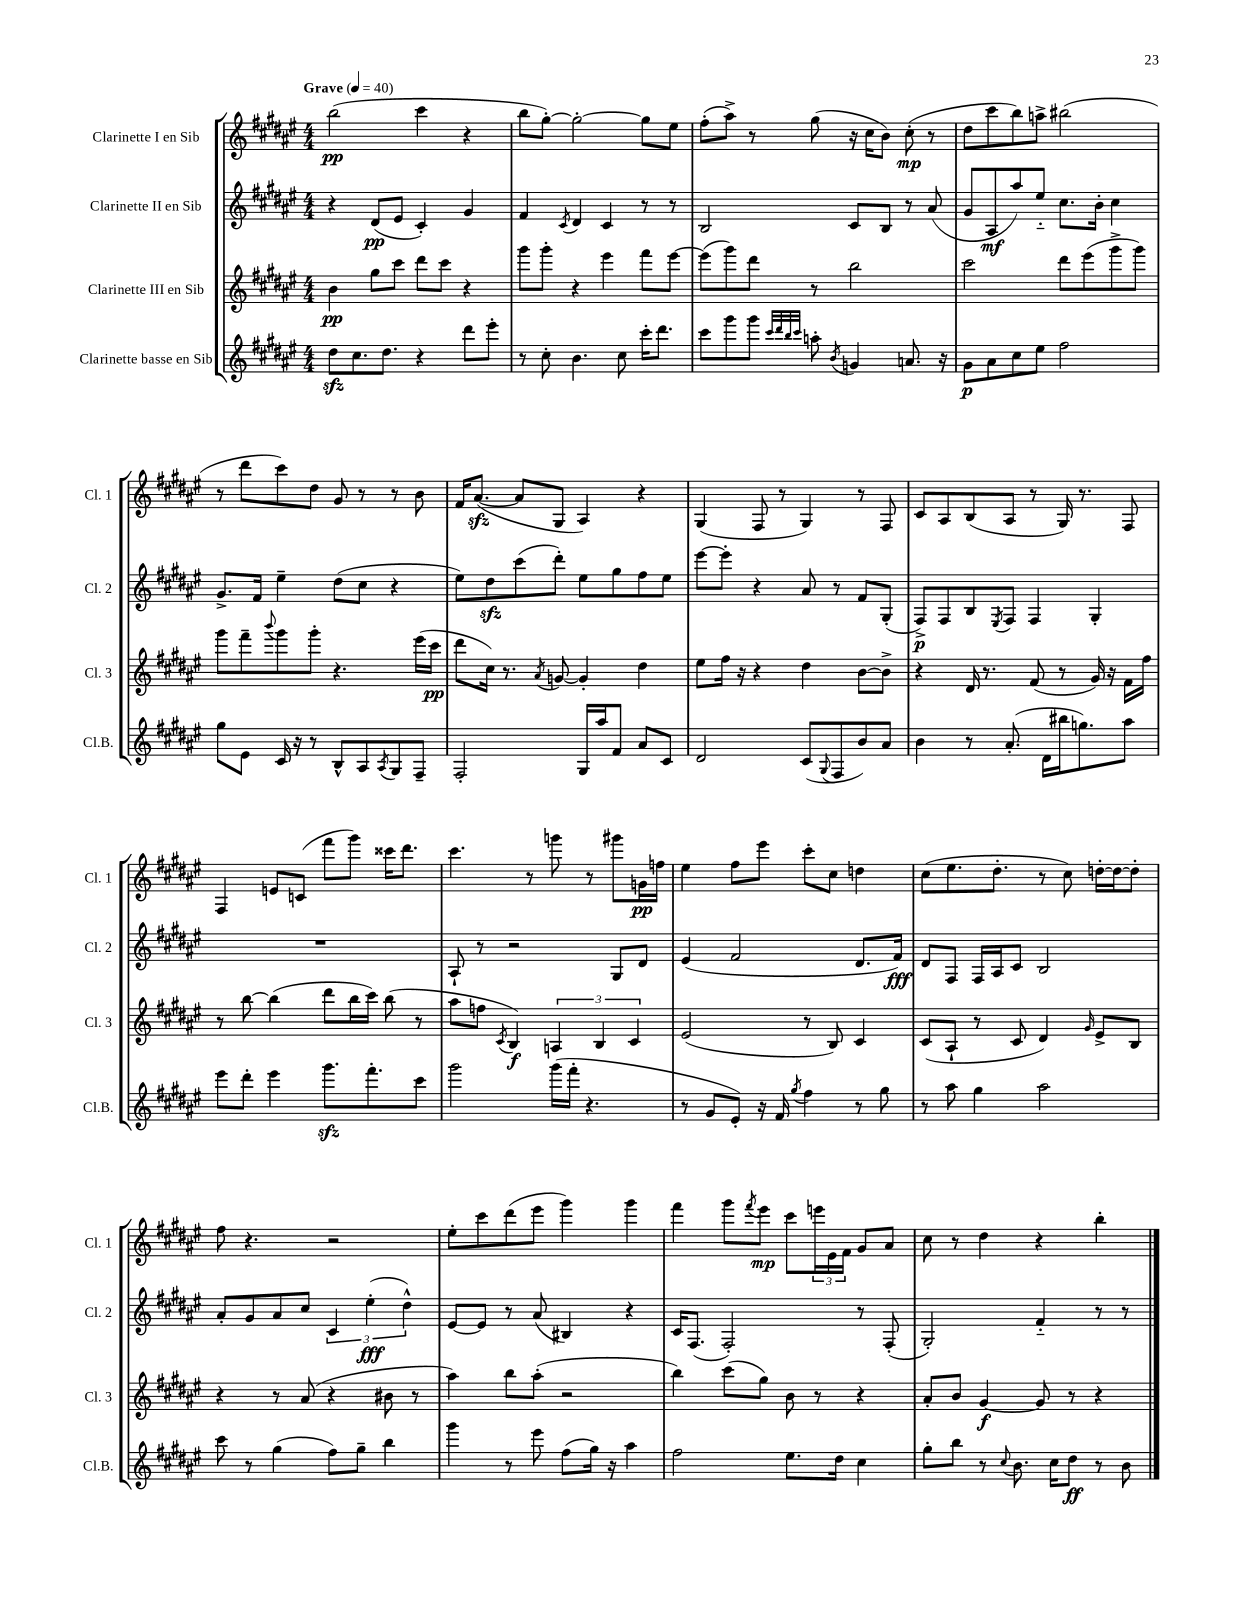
<<
\new StaffGroup <<
\new Staff = "s0" \with { instrumentName = "Clarinette I en Sib" shortInstrumentName = "Cl. 1" } {
    \clef treble \key fis \major \numericTimeSignature \time 4/4 \tempo "Grave" 4 = 40
    b''2\pp( cis'''4 r4 |
    b''8 gis''8~-.) gis''2~-. gis''8 eis''8 |
    fis''8-.( ais''8->) r8 gis''8( r16 cis''16 b'8) cis''8-.\mp( r8 |
    dis''8 cis'''8 b''8) a''8-> bis''2( |
    r8 dis'''8 cis'''8) dis''8 gis'8 r8 r8 b'8 |
    fis'16 ais'8.~\sfz( ais'8 gis8 ais4) r4 |
    gis4( fis8 r8 gis4) r8 fis8 |
    cis'8 ais8 b8( ais8 r8 gis16) r8. fis8 |
    fis4 e'8 c'8( fis'''8 gis'''8) cisis'''16 dis'''8. |
    cis'''4. r8 g'''8 r8 gis'''8 g'16\pp f''16 |
    eis''4 fis''8 eis'''8 cis'''8-. cis''8 d''4 |
    cis''8( eis''8. dis''8.-. r8 cis''8) d''16~-. d''16~ d''8-. |
    fis''8 r4. r2 |
    eis''8-. cis'''8 dis'''8( eis'''8 gis'''4) gis'''4 |
    fis'''4 gis'''8 \acciaccatura { fis'''8 } eis'''8\mp cis'''8 \tuplet 3/2 { e'''16 eis'16 fis'16 } gis'8 ais'8 |
    cis''8 r8 dis''4 r4 b''4-. \bar "|." |
}
\new Staff = "s1" \with { instrumentName = "Clarinette II en Sib" shortInstrumentName = "Cl. 2" } {
    \clef treble \key fis \major \numericTimeSignature \time 4/4
    r4 dis'8\pp( eis'8 cis'4-.) gis'4 |
    fis'4 \acciaccatura { cis'8 } dis'4 cis'4 r8 r8 |
    b2 cis'8 b8 r8 ais'8( |
    gis'8 ais8\mf ais''8) eis''8-_ cis''8. b'16-. cis''4 |
    gis'8.-> fis'16 eis''4-- dis''8( cis''8 r4 |
    eis''8) dis''8\sfz cis'''8( dis'''8-.) eis''8 gis''8 fis''8 eis''8 |
    eis'''8~ eis'''8-. r4 ais'8 r8 fis'8 gis8-.( |
    fis8->\p) fis8 b8 \acciaccatura { eis8 } fis8 fis4 gis4-. |
    R1 |
    ais8-! r8 r2 gis8 dis'8 |
    eis'4( fis'2 dis'8. fis'16\fff) |
    dis'8 fis8 fis16 ais16 cis'8 b2 |
    ais'8-. gis'8 ais'8 cis''8 \tuplet 3/2 { cis'4 eis''4-.\fff( dis''4-^) } |
    eis'8~ eis'8 r8 ais'8( bis4) r4 |
    cis'16 fis8.( fis2-.) r8 fis8-.( |
    gis2-.) fis'4-_ r8 r8 \bar "|." |
}
\new Staff = "s2" \with { instrumentName = "Clarinette III en Sib" shortInstrumentName = "Cl. 3" } {
    \clef treble \key fis \major \numericTimeSignature \time 4/4
    b'4\pp gis''8 cis'''8 dis'''8 cis'''8 r4 |
    gis'''8 gis'''8-. r4 eis'''4 fis'''8 eis'''8~ |
    eis'''8( gis'''8) dis'''8 r8 b''2 |
    cis'''2 dis'''8 eis'''8( gis'''8-> gis'''8) |
    gis'''8 fis'''8-- \appoggiatura { b'''8 } gis'''8 gis'''8-. r4. eis'''16( cis'''16\pp |
    dis'''8 cis''16) r8. \acciaccatura { ais'8 } g'8~ g'4-. dis''4 |
    eis''8 fis''16 r16 r4 dis''4 b'8~ b'8-> |
    r4 dis'16 r8. fis'8( r8 gis'16) r16 fis'16 fis''16 |
    r8 b''8~ b''4( dis'''8 b''16 cis'''16) b''8( r8 |
    ais''8 f''8 \acciaccatura { cis'8 } b4\f) \tuplet 3/2 { a4 b4 cis'4 } |
    eis'2( r8 b8) cis'4 |
    cis'8( ais8-! r8 cis'8 dis'4) \grace { gis'16 } eis'8-> b8 |
    r4 r8 ais'8( r4 bis'8 r8 |
    ais''4) b''8 ais''8-.( r2 |
    b''4) cis'''8( gis''8) b'8 r8 r4 |
    ais'8-. b'8 gis'4~\f gis'8 r8 r4 \bar "|." |
}
\new Staff = "s3" \with { instrumentName = "Clarinette basse en Sib" shortInstrumentName = "Cl.B." } {
    \clef treble \key fis \major \numericTimeSignature \time 4/4
    dis''8\sfz cis''8. dis''8. r4 dis'''8 eis'''8-. |
    r8 cis''8-. b'4. cis''8 cis'''16-. dis'''8. |
    cis'''8 gis'''8 gis'''8 \grace { cis'''32 dis'''32 b''32 cis'''32 } a''8-. \acciaccatura { b'8 } g'4 a'8. r16 |
    gis'8\p ais'8 cis''8 eis''8 fis''2 |
    gis''8 eis'8 cis'16 r16 r8 b8-^ ais8 \acciaccatura { ais8 } gis8 fis8-- |
    fis2-. gis16 ais''16 fis'8 ais'8 cis'8 |
    dis'2 cis'8( \appoggiatura { gis8 } fis8 b'8) ais'8 |
    b'4 r8 ais'8.-.( dis'16 bis''16 g''8.) ais''8 |
    eis'''8 dis'''8-. eis'''4 gis'''8.\sfz fis'''8.-. cis'''8 |
    gis'''2 gis'''16( fis'''16-. r4. |
    r8 gis'8 eis'8-.) r16 fis'16 \acciaccatura { gis''8 } fis''4 r8 gis''8 |
    r8 ais''8 gis''4 ais''2 |
    cis'''8 r8 gis''4( fis''8) gis''8-- b''4 |
    gis'''4 r8 eis'''8 fis''8( gis''16) r16 ais''4 |
    fis''2 eis''8. dis''16 cis''4 |
    gis''8-. b''8 r8 \appoggiatura { cis''8 } b'8. cis''16 dis''8\ff r8 b'8 \bar "|." |
}
>>
>>
\layout { \context { \Score \remove "Bar_number_engraver" } }
